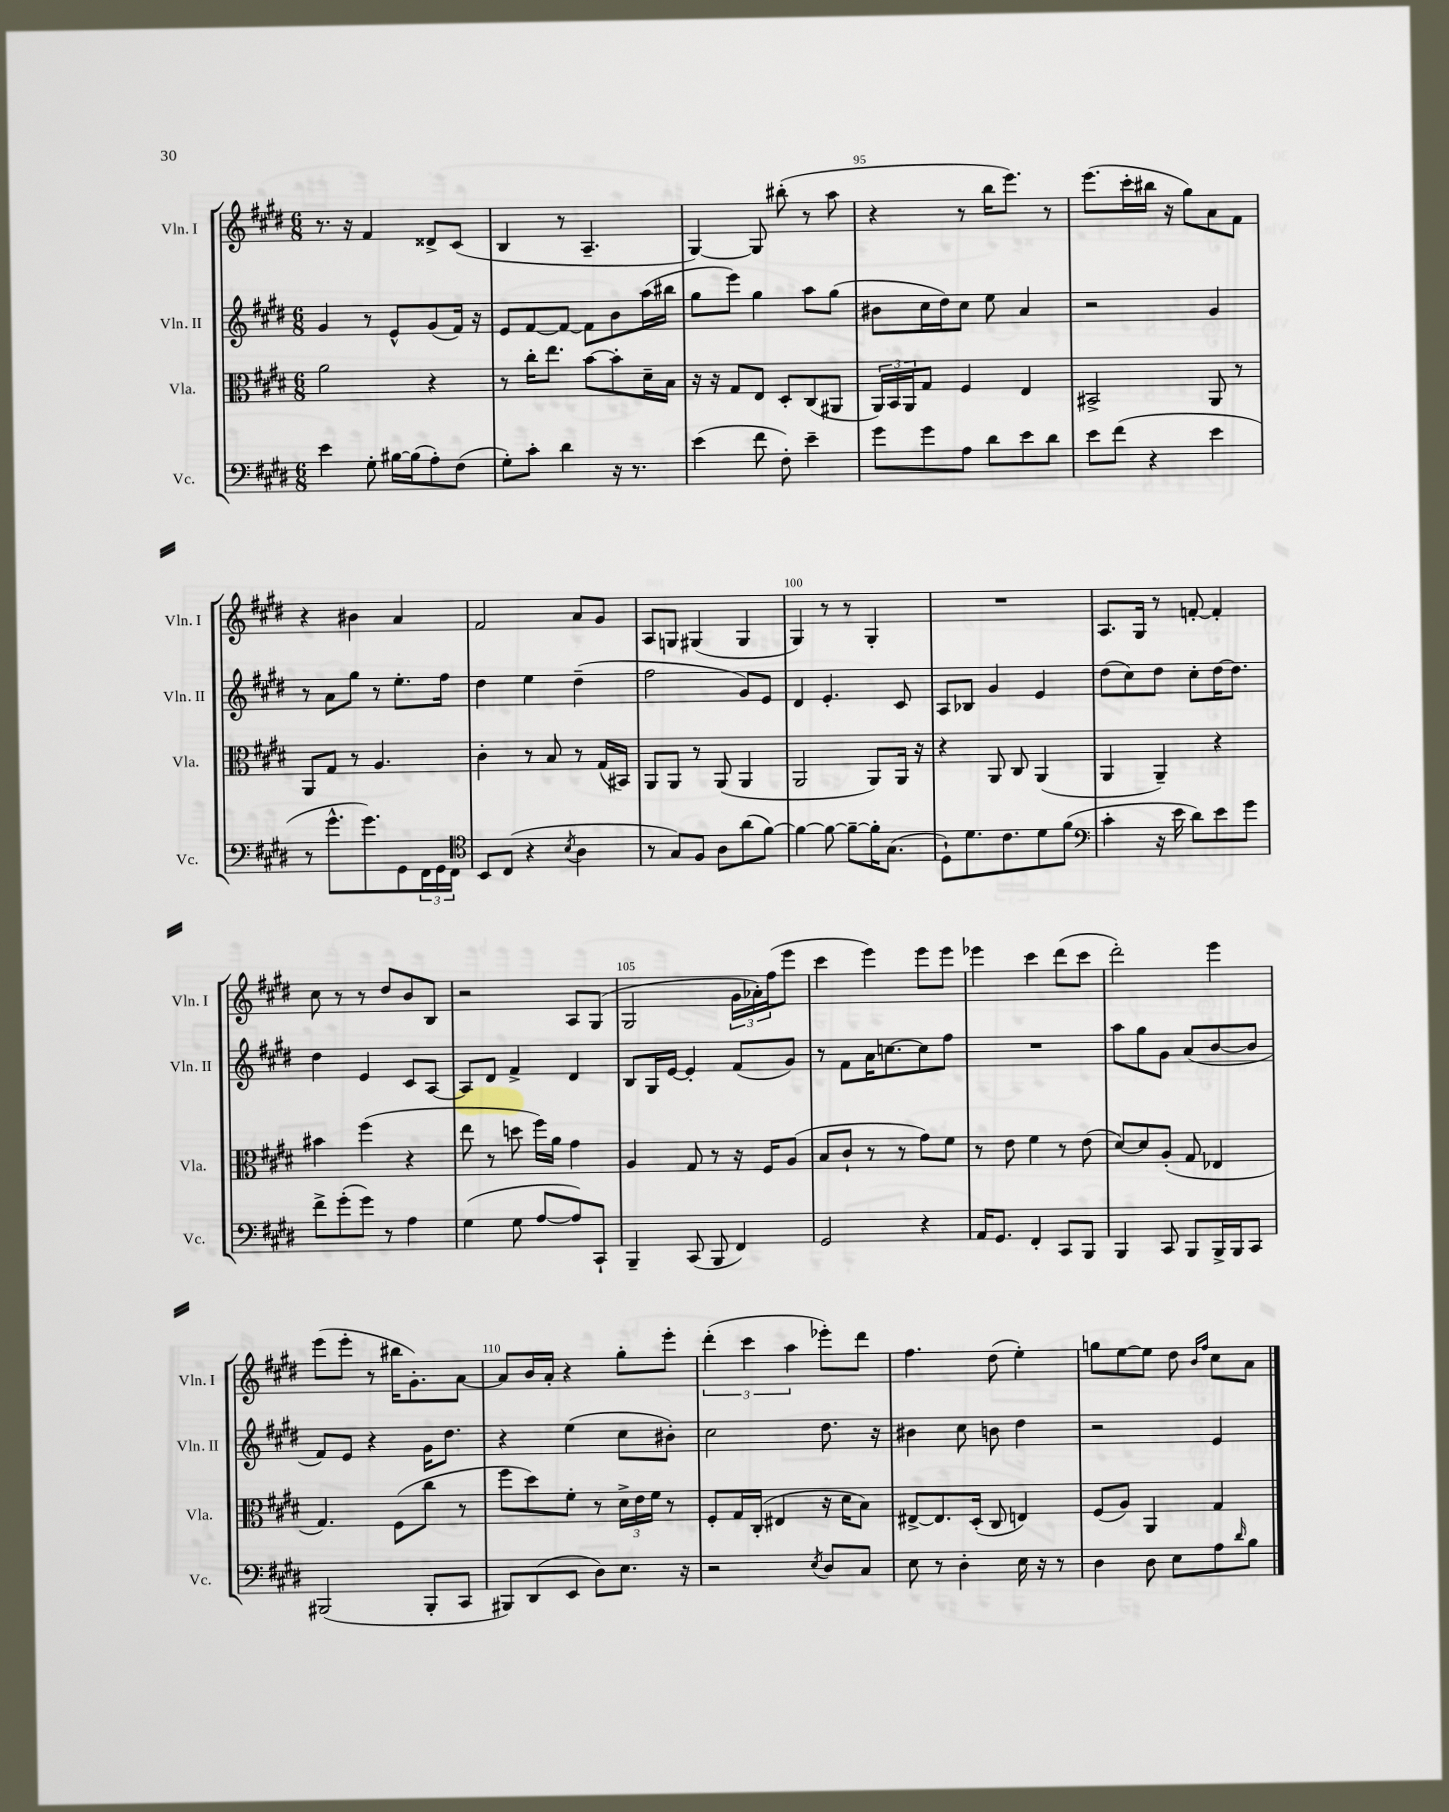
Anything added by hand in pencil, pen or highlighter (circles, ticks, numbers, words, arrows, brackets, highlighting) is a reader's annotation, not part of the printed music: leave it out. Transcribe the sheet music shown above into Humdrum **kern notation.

**kern	**kern	**kern	**kern
*part4	*part3	*part2	*part1
*staff4	*staff3	*staff2	*staff1
*I"Vc.	*I"Vla.	*I"Vln. II	*I"Vln. I
*I'Vc.	*I'Vla.	*I'Vln. II	*I'Vln. I
*clefF4	*clefC3	*clefG2	*clefG2
*k[f#c#g#d#]	*k[f#c#g#d#]	*k[f#c#g#d#]	*k[f#c#g#d#]
*M6/8	*M6/8	*M6/8	*M6/8
=92	=92	=92	=92
4e\	2a\	4g#/	8.r
.	.	.	16r
8G#'\	.	8r	4f#/
[16B#X\LL	.	8e^^/L	.
(16B#\J]	.	.	.
8A'\)	4r	(8g#/	8d##X^/L
(8F#\J	.	16f#/Jk)	(8c#/J
.	.	16r	.
=93	=93	=93	=93
8G#'\L)	8r	8e/L	4B/
8c#'\J	16cc#'\KL	[8f#/	.
.	8.ee\J	.	.
4d#\	.	8f#/J_	8r
.	[8b\L	8f#\L]	4.A~/
16r	8b'\]	8b\	.
8.r	.	.	.
.	16d#~\L	(16aa\L	.
.	16B\JJ	16bb#X\JJ	.
=94	=94	=94	=94
(4e\	16r	8gg#\L	[4G#/)
.	16r	.	.
.	8G#/L	8eee\J)	.
8f#\	8E/J	4gg#\	8G#/]
8F#'\)	8D#'/L	.	(8bb#X'\
4e~\	(8C#/	8aa\L	8r
.	8AA#X/J	(8gg#\J	8aa\
=95	=95	=95	=95
8g#\L	24AA/LL)	8b#X\L	4r
.	24BB/	.	.
.	24AA/J	.	.
8g#\	8G#/J	16cc#\L	.
.	.	16dd#\J)	.
8A\J	4F#/	8cc#\J	8r
8d#\L	.	8ee\	16bb\KL
.	.	.	8.eee\J)
8e\	4E/	4a/	.
8d#\J	.	.	8r
=96	=96	=96	=96
8e\L	2BB#X^/	2r	(8.eee\L
(8f#\J	.	.	.
.	.	.	16ccc#'\L
4r	.	.	16bb#X\JJ
.	.	.	16r
.	.	.	8gg#\L)
4e\	8AA/	4g#/	8a\
.	8r	.	8f#\J
!!LO:LB:g=z
=97	=97	=97	=97
8r	8AA/L	8r	4r
8.g#^^\L	8G#/J	8a\L	.
.	8r	8gg#\J	4b#X\
8.g#\)	.	.	.
.	4.A/	8r	.
8GG#\	.	8.ee'\L	4a/
24FF#\L	.	.	.
24GG#\	.	.	.
.	.	16ff#\Jk	.
24FF#\JJ	.	.	.
=98	=98	=98	=98
*clefC4	*	*	*
8BB/L	4c#'\	4dd#\	2f#/
(8C#/J	.	.	.
4r	8r	4ee\	.
.	8B/	.	.
8qB/	.	.	.
4A\	8r	(4dd#~\	8a/L
.	(16G#/LL	.	8g#/J
.	16BB#X/JJ)	.	.
=99	=99	=99	=99
8r	8AA/L	2ff#\	8A/L
8G#/L)	8AA/J	.	8Gn/J
8F#/J	8r	.	(4G#X/
8A\L	(8AA/	.	.
(8a\	4AA/	8g#/L)	4G#/
[8f#\J)	.	8e/J	.
=100	=100	=100	=100
4f#\_	2AA/	4d#/	4G#/)
8f#\_	.	4.e'/	8r
8f#~\L_	.	.	8r
16f#'\K]	8AA/L)	.	4G#'/
(8.G#\J	.	.	.
.	16AA/Jk	8c#/	.
.	16r	.	.
=101	=101	=101	=101
8D#`\L)	4r	8A/L	2.r
8.d#\	.	8B-X/J	.
.	8AA/	4g#/	.
8.c#\	.	.	.
.	8C#/	.	.
8d#\	(4AA/	4e/	.
(8f#\J	.	.	.
=102	=102	=102	=102
*clefF4	*	*	*
4c#'\	4AA/	(8dd#\L	8.A/L
.	.	8cc#\)	.
.	.	.	16G#/Jk
16r	4AA~/)	8dd#\J	8r
16e\	.	.	.
8d#\L)	.	8cc#'\L	[8fn'/
8e\	4r	[16dd#\K	4f'/]
.	.	8.dd#\J]	.
8g#\J	.	.	.
!!LO:LB:g=z
=103	=103	=103	=103
8f#^\L	4b#X\	4dd#\	8cc#\
(8g#'\	.	.	8r
8g#\J)	(4ff#\	4e/	8r
8r	.	.	8dd#/L
4A\	4r	8c#/L	8b/
.	.	[8A/J	8B/J
=104	=104	=104	=104
(4G#\	8ee\	8A/L]	2r
.	8r	8d#/J	.
8G#\	8ddn\	4f#^/	.
[8A/L	16ff#\LL)	.	.
.	16a\JJ	.	.
8A/])	4g#\	4d#/	8A/L
8CC#`/J	.	.	(8G#/J
=105	=105	=105	=105
4BBB~/	4A/	8B/L	2G#/
.	.	16G#/L	.
.	.	[16e/JJ	.
(8CC#/	8G#/	4e'/]	.
8BBB/	8r	.	.
4FF#/)	16r	(8f#/L	24g#\LL
.	.	.	24a-X'\)
.	16F#/KL	.	.
.	.	.	(24ff#\J
.	(8A/J	8g#/J)	8eee\J
=106	=106	=106	=106
2GG#/	8B/L	8r	4ccc#\
.	8c#`/J	8f#\L	.
.	8r	16a\K	4eee\)
.	.	[8.ccn\	.
.	8r	.	.
4r	8g#\L)	8cc\]	8eee\L
.	8f#\J	8ff#\J	8eee\J
=107	=107	=107	=107
16AA/KL	8r	2.r	4eee-X\
8.GG#/J	.	.	.
.	8e\	.	.
4FF#'/	4f#\	.	4ccc#\
8CC#/L	8r	.	(8ddd#\L
8BBB/J	(8e\	.	8ccc#\J
=108	=108	=108	=108
4BBB/	[8d#/L)	8aa\L	2ddd#'\)
.	8d#/]	8gg#\	.
8CC#/	(8A'/J	8g#\J	.
8BBB/L	8G#/	(8a/L	.
16BBB^/L	4E-X/	[8b/	4eee\
16BBB/J	.	.	.
8CC#/J	.	8b/J]	.
!!LO:LB:g=z
=109	=109	=109	=109
(2BBB#X/	4.G#/)	8f#/L)	(8eee\L
.	.	8e/J	8eee'\J
.	.	4r	8r
.	(8F#\L	.	16bb#X\KL
.	.	.	8.g#'\)
8BBB#'/L	8cc#\J	16g#\KL	.
.	.	8.dd#\J	.
8CC#/J	8r	.	[8a\J
=110	=110	=110	=110
8BBB#X/L)	8ff#\L	4r	8a/L]
(8DD#/	8dd#\)	.	16b/L
.	.	.	16a'/JJ
8EE/J	8f#'\J	(4ee\	4r
8D#\L)	8r	.	.
8.E\J	24d#^\LL	8cc#\L	8gg#'\L
.	24e\	.	.
.	24f#\JJ	.	.
.	8r	8b#X'\J)	8eee'\J
16r	.	.	.
=111	=111	=111	=111
2r	8F#'/L	2cc#\	(6ddd#'\
.	16G#/L	.	.
.	.	.	6ccc#\
.	(16C#'/JJ	.	.
.	4E#X/	.	.
.	.	.	6aa\
8qE/	.	.	.
8D#/L	16r	8.dd#\	8eee-X'\L)
.	16d#\KL	.	.
8C#/J	8B\J)	.	8ddd#\J
.	.	16r	.
=112	=112	=112	=112
8E\	[8E#X^/L	4b#X\	4.ff#\
8r	8.E#/]	.	.
4D#'\	.	8cc#\	.
.	(16D#'/Jk	.	.
.	8C#/	8bn\	(8dd#\
16E\	4En/)	4dd#\	4ee'\)
16r	.	.	.
8r	.	.	.
=113	=113	=113	=113
4D#\	(8F#/L	2r	8ggn\L
.	8A/J)	.	[8ee\
8D#\	4AA/	.	8ee\J]
8E\L	.	.	8dd#\
.	.	.	16qqb/LL
.	.	.	16qqff#/JJ
8A\	4G#/	4e/	8cc#\L
16qqd#/	.	.	.
8B\J	.	.	8a\J
==	==	==	==
*-	*-	*-	*-
